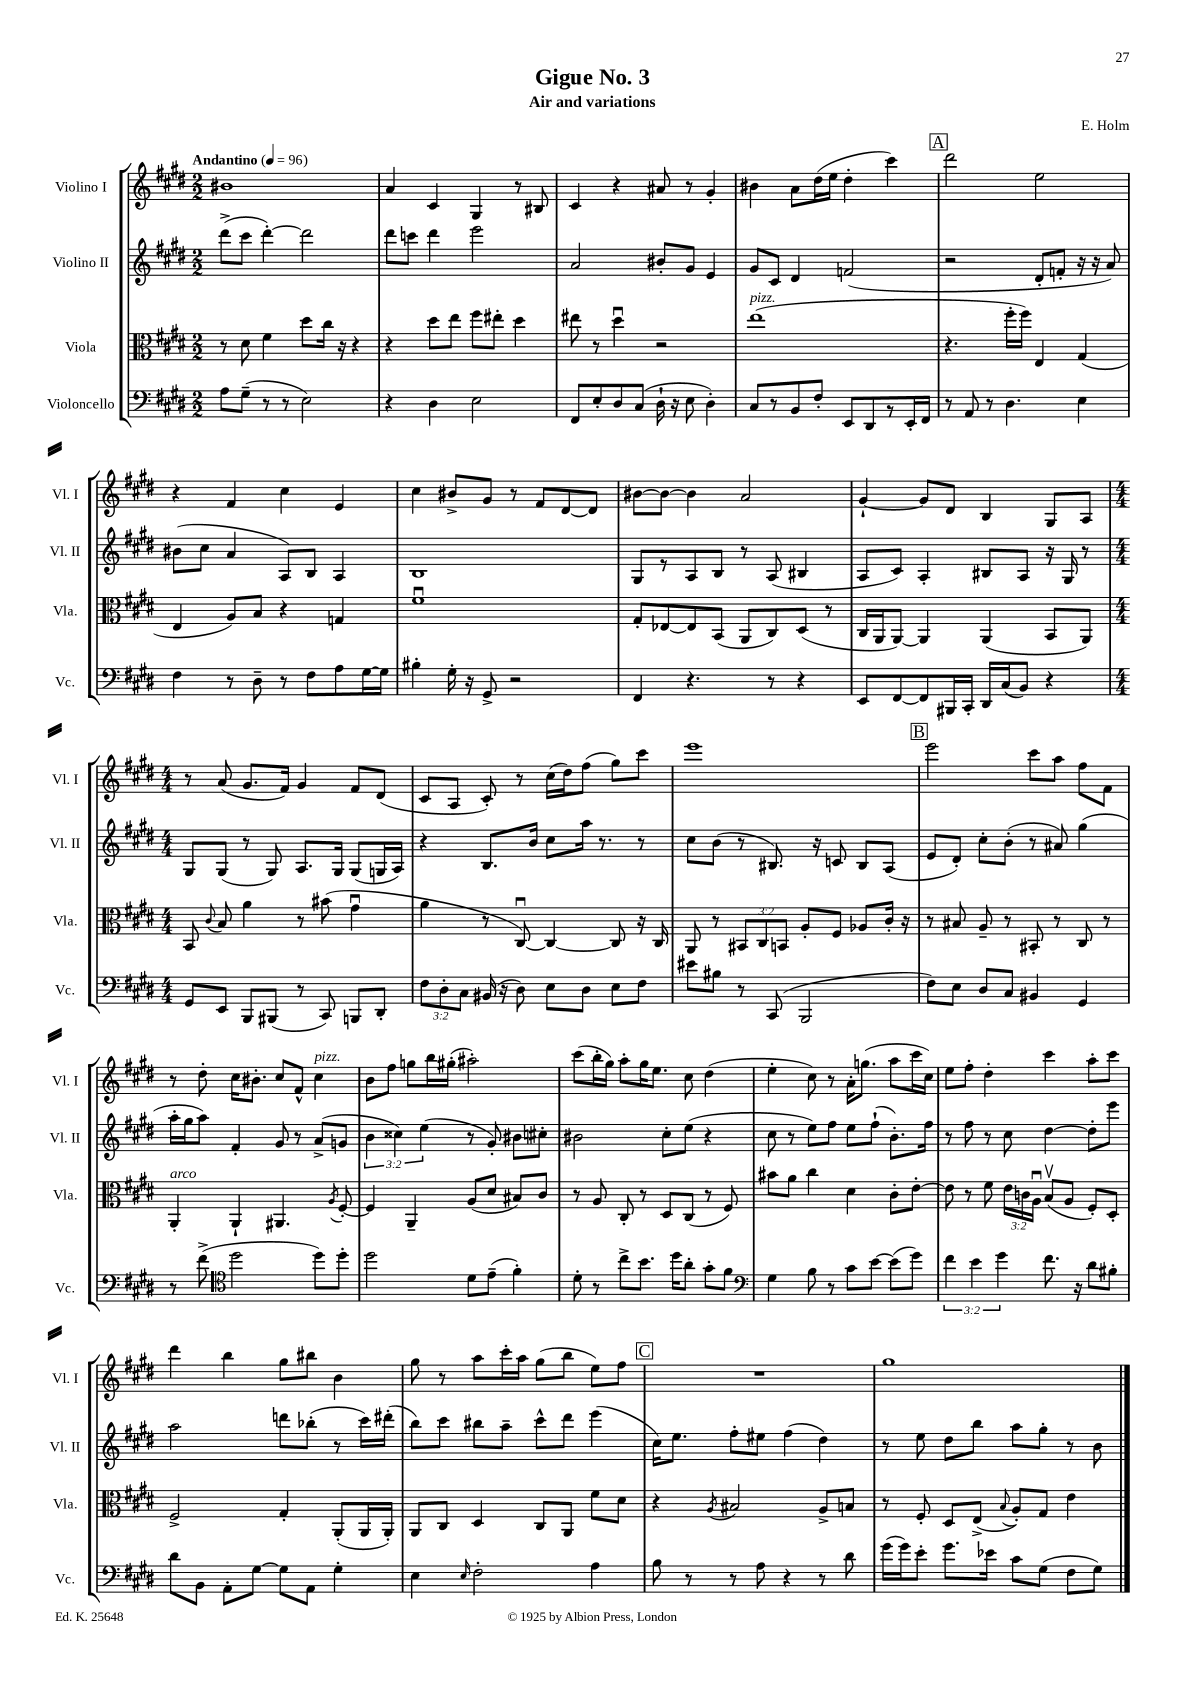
\header { title = "Gigue No. 3" composer = "E. Holm" subtitle = "Air and variations" }
<<
\new StaffGroup <<
\new Staff = "s0" \with { instrumentName = "Violino I" shortInstrumentName = "Vl. I" } {
    \clef treble \key e \major \numericTimeSignature \time 2/2 \tempo "Andantino" 4 = 96
    \autoBeamOff bis'1 |
    a'4 cis'4 gis4 r8 bis8 |
    cis'4 r4 ais'8 r8 gis'4-. |
    bis'4 a'8[ dis''16( e''16] dis''4-. cis'''4) |
    \mark \markup { \box "A" } dis'''2 e''2 |
    r4 fis'4 cis''4 e'4 |
    cis''4 bis'8[-> gis'8] r8 fis'8[ dis'8~ dis'8] |
    bis'8[~ bis'8]~ bis'4 a'2 |
    gis'4~-! gis'8[ dis'8] b4 gis8[ a8] |
    \numericTimeSignature \time 4/4 r8 a'8( gis'8.[ fis'16]) gis'4 fis'8[ dis'8]( |
    cis'8[ a8] cis'8-.) r8 cis''16[( dis''16) fis''8]( gis''8[) cis'''8] |
    e'''1 |
    \mark \markup { \box "B" } e'''2 cis'''8[ a''8] fis''8[ fis'8] |
    r8 dis''8-. cis''16[ bis'8.]-. cis''8[ fis'8]-^ cis''4^\markup { \italic "pizz." } |
    b'8[ fis''8] g''8[ b''16 gis''16]-.( ais''2-.) |
    cis'''8[( b''16-. gis''16]) a''8[-. gis''16 e''8.] cis''8 dis''4( |
    e''4-. cis''8) r8 a'16[-. g''8.]( a''8[ cis'''16 cis''16]) |
    e''8[ fis''8]-. dis''4-. cis'''4 a''8[-. cis'''8] |
    dis'''4 b''4 gis''8[ bis''8] b'4 |
    gis''8 r8 a''8[ cis'''16-. a''16] gis''8[( b''8] e''8[) fis''8] |
    \mark \markup { \box "C" } R1 |
    gis''1 \bar "|." |
}
\new Staff = "s1" \with { instrumentName = "Violino II" shortInstrumentName = "Vl. II" } {
    \clef treble \key e \major \numericTimeSignature \time 2/2 \override Staff.TupletNumber.text = #tuplet-number::calc-fraction-text
    \autoBeamOff dis'''8[->( cis'''8] dis'''4~-.) dis'''2 |
    dis'''8[ c'''8] dis'''4 e'''2 |
    a'2 bis'8[-. gis'8] e'4 |
    gis'8[ cis'8] dis'4 f'2( |
    \mark \markup { \box "A" } r2 dis'8[-. f'8]-. r16 r16 a'8) |
    bis'8[( cis''8] a'4 a8[) b8] a4 |
    b1 |
    gis8[ r8 a8 b8] r8 a8( bis4 |
    a8[ cis'8]) a4-. bis8[ a8] r16 gis16 r8 |
    \numericTimeSignature \time 4/4 gis8[ gis8]( r8 gis8) a8.[ gis16] gis8[( g16 a16]) |
    r4 b8.[ b'16] cis''8[ a''16] r8. r8 |
    cis''8[ b'8]( r8 bis8.) r16 c'8 bis8[ a8]( |
    \mark \markup { \box "B" } e'8[ dis'8]-.) cis''8[-. b'8]-.( r8 ais'8) gis''4( |
    a''16[-. gis''16 a''8]) fis'4-. gis'8 r8 a'8[->( g'8] |
    \tuplet 3/2 { b'4 cisis''4) e''4( } r8 gis'8-.) bis'8[ cis''8]-. |
    bis'2 cis''8[-. e''8]( r4 |
    cis''8 r8 e''8[) fis''8] e''8[ fis''8]-!( b'8.[-.) fis''16] |
    r8 fis''8 r8 cis''8 dis''4~ dis''8[-. e'''8] |
    a''2 d'''8[ bes''8]-.( r8 cis'''16[) dis'''16]-.( |
    b''8[) cis'''8] bis''8[ a''8]-- cis'''8[-^ dis'''8] e'''4( |
    \mark \markup { \box "C" } cis''16[) e''8.] fis''8[-. eis''8] fis''4( dis''4) |
    r8 e''8 dis''8[ b''8] a''8[ gis''8]-. r8 b'8 \bar "|." |
}
\new Staff = "s2" \with { instrumentName = "Viola" shortInstrumentName = "Vla." } {
    \clef alto \key e \major \numericTimeSignature \time 2/2 \override Staff.TupletNumber.text = #tuplet-number::calc-fraction-text
    \autoBeamOff r8 dis'8 fis'4 dis''8[ cis''16] r16 r4 |
    r4 dis''8[ e''8] fis''8[ eis''8]-. dis''4 |
    eis''8 r8 dis''4\downbow r2 |
    e''1^\markup { \italic "pizz." }( |
    \mark \markup { \box "A" } r4. fis''16[-. fis''16]) e4 gis4( |
    e4 a8[) b8] r4 g4 |
    fis'1\downbow |
    gis8[-. ees8~ ees8 b,8]( a,8[ cis8) dis8]( r8 |
    cis16[ a,16 a,8]~) a,4 a,4( b,8[ a,8]) |
    \numericTimeSignature \time 4/4 b,8 \appoggiatura { cis'8 } b8 a'4 r8 bis'8( gis'4\downbow |
    a'4 r8 cis8~\downbow) cis4~ cis8 r16 cis16 |
    a,8 r8 \tuplet 3/2 { bis,8[ cis8 b,8] } a8[-. fis8] aes8[ cis'16]-. r16 |
    \mark \markup { \box "B" } r8 bis8 a8-- r8 bis,8-. r8 cis8 r8 |
    a,4-.^\markup { \italic "arco" } a,4-! ais,4. \acciaccatura { a8 } fis8~-. |
    fis4 a,4-- a8[( dis'8] bis8[) cis'8] |
    r8 a8 cis8-. r8 dis8[ cis8]( r8 fis8) |
    bis'8[ a'8] cis''4 dis'4 cis'8[-. e'8]~-. |
    e'8 r8 fis'8 \tuplet 3/2 { e'16[ c'16 a16]\downbow } b8[\upbow( a8] fis8[-.) dis8]-. |
    fis2-> gis4-. a,8[-.( a,16 a,16]-.) |
    a,8[ cis8] dis4 cis8[ a,8] fis'8[ dis'8] |
    \mark \markup { \box "C" } r4 \acciaccatura { a8 } bis2 a8[-> b8] |
    r8 fis8-. dis8[ e8]->( \appoggiatura { b8 } a8[-.) gis8] e'4 \bar "|." |
}
\new Staff = "s3" \with { instrumentName = "Violoncello" shortInstrumentName = "Vc." } {
    \clef bass \key e \major \numericTimeSignature \time 2/2 \override Staff.TupletNumber.text = #tuplet-number::calc-fraction-text
    \autoBeamOff a8[ gis8]--( r8 r8 e2) |
    r4 dis4 e2 |
    fis,8[ e8-. dis8 cis8]( dis16-! r16 e8 dis4-.) |
    cis8[ r8 b,8 fis8]-. e,8[ dis,8 r8 e,16-. fis,16] |
    \mark \markup { \box "A" } r8 a,8 r8 dis4. e4 |
    fis4 r8 dis8-- r8 fis8[ a8 gis16~ gis16] |
    bis4-. gis16-. r16 gis,8-> r2 |
    fis,4 r4. r8 r4 |
    e,8[ fis,8~ fis,8 bis,,16 cis,16]-. dis,16[ cis16( b,8]) r4 |
    \numericTimeSignature \time 4/4 gis,8[ e,8] b,,8[ bis,,8]( r8 cis,8) b,,8[ dis,8]-. |
    \tuplet 3/2 { fis8[ dis8-. cis8] } bis,16( r16 dis8) e8[ dis8] e8[ fis8] |
    eis'8[ bis8] r8 cis,8( b,,2 |
    \mark \markup { \box "B" } fis8[) e8] dis8[ cis8] bis,4 gis,4 |
    r8 fis'8->( \clef tenor dis''2 dis''8[) dis''8]-. |
    dis''2 dis'8[ e'8]--( fis'4-.) |
    dis'8-. r8 cis''8[-> b'8.] dis''16[ a'8]-. gis'8[-. fis'8] |
    \clef bass gis4 b8 r8 cis'8[ e'8]~ e'8[( gis'8]) |
    \tuplet 3/2 { fis'4 e'4 gis'4 } fis'8. r16 dis'8[ bis8]-. |
    dis'8[ b,8] a,8[-. gis8]~ gis8[ a,8] gis4-. |
    e4 \grace { e16 } fis2-. a4 |
    \mark \markup { \box "C" } b8 r8 r8 a8 r4 r8 dis'8 |
    gis'16[( gis'16) e'8]-. gis'8.[ ees'16] cis'8[ gis8]( fis8[ gis8]) \bar "|." |
}
>>
>>
\layout { \context { \Score \remove "Bar_number_engraver" } }
